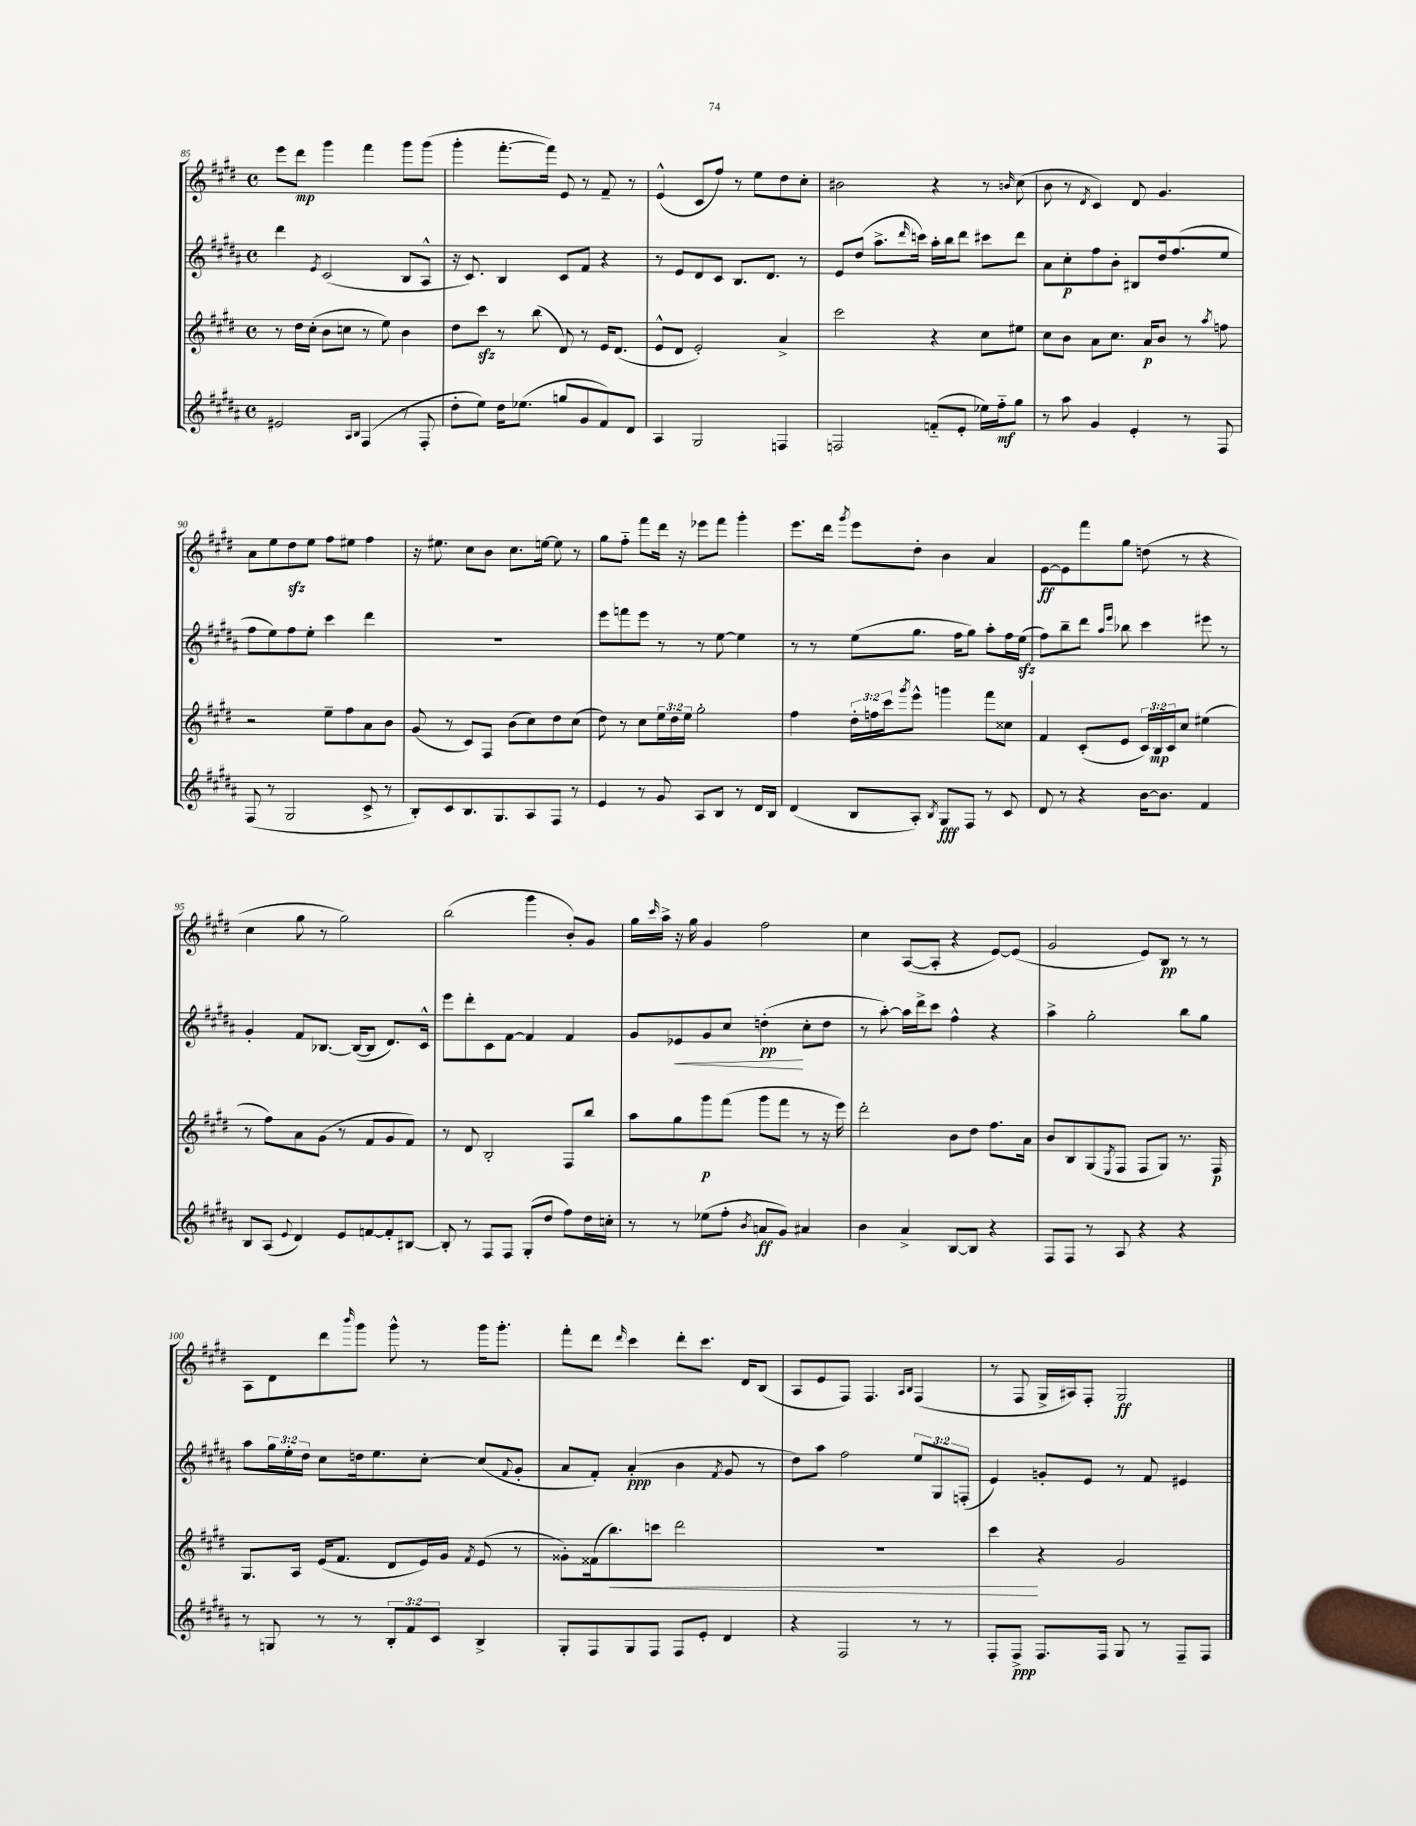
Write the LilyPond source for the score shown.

<<
\new StaffGroup <<
\new Staff = "s0" {
    \clef treble \key e \major \defaultTimeSignature \time 4/4
    e'''8 dis'''8\mp gis'''4 fis'''4 gis'''8 gis'''8( |
    gis'''4-. fis'''8.~-. fis'''16) e'8 r8 fis'8-- r8 |
    e'4-^( cis'8 fis''8) r8 e''8 dis''8 cis''8-. |
    bis'2 r4 r8 \grace { b'16 } cis''8( |
    b'8 r8 \acciaccatura { dis'8 } cis'4) dis'8 gis'4. |
    a'8 e''8 dis''8\sfz e''8 fis''8 eis''8 fis''4 |
    r16 eis''8. cis''8 b'8 cis''8. e''16~ e''8 r8 |
    gis''8 fis''8-_ fis'''8 dis'''16 r16 ees'''8 fis'''8 gis'''4-. |
    e'''8. dis'''16 \acciaccatura { gis'''8 } e'''8 dis''8-. b'4 a'4 |
    e'8~\ff e'8 fis'''8 gis''8 d''8( r8 r4 |
    cis''4 gis''8 r8 gis''2) |
    b''2( gis'''4 b'8-.) gis'8 |
    gis''16 \grace { cis'''16 } a''16-> r16 gis''16 gis'4 fis''2 |
    cis''4 a8~( a8-. r4 e'8~) e'8( |
    gis'2 e'8) b8\pp r8 r8 |
    a8 dis'8 dis'''8 \grace { b'''16 } gis'''8 gis'''8-^ r8 gis'''16 gis'''8.-. |
    fis'''8-. dis'''8 \grace { dis'''16 } cis'''4 dis'''8-. cis'''8. dis'16 b8( |
    a8 e'8 fis8) fis4. \grace { a16 b16 } fis4( |
    r8 fis8 gis16-> ais16) fis8-. gis2\ff \bar "|." |
}
\new Staff = "s1" {
    \clef treble \key b \major \defaultTimeSignature \time 4/4 \override Staff.TupletNumber.text = #tuplet-number::calc-fraction-text
    dis'''4 \acciaccatura { e'8 } cis'2( b8 ais8-^ |
    r16 cis'8.) b4 cis'8 fis'8 r4 |
    r8 e'8 dis'8 cis'8 b8. dis'8. r8 |
    e'8 dis''8( ais''8.-> \grace { dis'''16 } c'''16) ais''16-. b''16 dis'''8 cis'''8 dis'''8 |
    ais'8 cis''8-.\p fis''8 b'8-. bis8 dis''16 fis''8.( e''8 |
    fis''8 e''8) fis''8 e''8-. cis'''4 dis'''4 |
    R1 |
    e'''8 f'''8 e'''8 r8 r8 e''8~ e''4 |
    r8 r8 e''8( gis''8. fis''16 gis''8) ais''8-. fis''16 e''16\sfz( |
    fis''8) b''8-- dis'''8 \grace { ais''16 e'''16 } bes''8 cis'''4 eis'''8 r8 |
    gis'4-. fis'8 bes8.~ bes16~( bes8 dis'8.) cis'16-^ |
    e'''8 dis'''8-. cis'8 fis'8~ fis'4 fis'4 |
    gis'8 ees'8\< gis'8 cis''8 d''4-.\pp\!( cis''8-. d''8 |
    r8 ais''8~-.) ais''16 dis'''16-> cis'''8 fis''4-^ r4 |
    ais''4-> gis''2-. b''8 gis''8 |
    ais''8 \tuplet 3/2 { gis''16 e''16-. dis''16 } cis''8 d''16 e''8. cis''8~-. cis''8( \appoggiatura { fis'8 } gis'8-. |
    ais'8 fis'8-.) ais'4-.\ppp( b'4 \acciaccatura { fis'8 } gis'8 r8 |
    dis''8) ais''8 fis''2 \tuplet 3/2 { e''8 gis8 f8-.( } |
    e'4) g'8-. e'8 r8 fis'8 eis'4 \bar "|." |
}
\new Staff = "s2" {
    \clef treble \key e \major \defaultTimeSignature \time 4/4 \override Staff.TupletNumber.text = #tuplet-number::calc-fraction-text
    r8 dis''16 cis''16-.( b'8 c''8 r8 e''8) b'4 |
    dis''8 cis'''8\sfz r8 b''8( dis'8) r8 e'16 dis'8.( |
    e'8-^ dis'8 e'2-.) a'4-> |
    cis'''2 r4 cis''8 eis''8 |
    cis''8 b'8 a'8 cis''8. a'16\p b'8 r8 \acciaccatura { a''8 } f''8 |
    r2 e''8-- fis''8 a'8 b'8 |
    gis'8( r8 cis'8) fis8 b'8( cis''8) dis''8 cis''8( |
    dis''8) r8 cis''8 \tuplet 3/2 { e''16 dis''16 e''16 } gis''2-. |
    fis''4 \tuplet 3/2 { dis''16-. f''16 cis'''16 } \acciaccatura { gis'''8 } e'''8-^ g'''4 fis'''8 cisis''8 |
    fis'4 cis'8-.( e'8 \tuplet 3/2 { cis'16) b16\mp cis'16 } cis''8 eis''4( |
    r8 fis''8) a'8 gis'8( r8 fis'8 gis'8 fis'8) |
    r8 dis'8 b2-. fis8 b''8 |
    a''8 gis''8 gis'''8\p fis'''8( gis'''8 fis'''8 r8 r16 e'''16) |
    dis'''2-. b'8 dis''8 fis''8. a'16 |
    b'8 b8 gis8( \acciaccatura { e8 } fis8 fis8 gis8) r8. fis16\p |
    gis8. a16 e'16( fis'8. dis'8 e'16) gis'16 \acciaccatura { fis'8 } e'8( r8 |
    gisis'8-.) fisis'16( b''8.\<) c'''8 dis'''2 |
    R1 |
    cis'''4\! r4 gis'2 \bar "|." |
}
\new Staff = "s3" {
    \clef treble \key b \major \defaultTimeSignature \time 4/4 \override Staff.TupletNumber.text = #tuplet-number::calc-fraction-text
    eis'2 \grace { ais16 b16 } fis4( r8 fis8-. |
    dis''8-. e''8) dis''16 ees''8.( g''8 gis'8 fis'8) dis'8 |
    ais4 gis2 f4 |
    f2 f'8-_( e'8-. ees''16) fis''16-_\mf gis''8 |
    r8 ais''8 gis'4 e'4-. r8 fis8 |
    fis8( r8 gis2 cis'8-> r8 |
    b8-.) cis'8 b8. gis8. ais8 fis8 r8 |
    e'4 r8 gis'8 ais8 b8 r8 dis'16 b16 |
    dis'4( b8 ais8-.) \acciaccatura { b8 } gis8\fff fis8 r8 cis'8 |
    dis'8 r8 r4 b'16~ b'8. fis'4 |
    b8 ais8( \appoggiatura { e'8 } dis'4) e'8 f'8~ f'8-. bis8~ |
    bis8-. r8 fis8 fis8 gis8-.( dis''8 fis''8) dis''16 c''16-. |
    r8 r8 ees''8( fis''8-. \acciaccatura { b'8 } a'8\ff gis'8) ais'4 |
    b'4 ais'4-> b8~ b8 r4 |
    fis8 fis8 r8 ais8 r4 r4 |
    r8 g8 r8 r8 \tuplet 3/2 { b8-. fis'8 cis'8 } b4-> |
    gis8-. fis8 gis8 fis8 fis8 e'8-. dis'4 |
    r4 fis2 r8 r8 |
    fis8-. fis8->\ppp fis8. fis16 gis8 r8 fis8-- fis8 \bar "|." |
}
>>
>>
\layout { \context { \Score currentBarNumber = #85 } }
